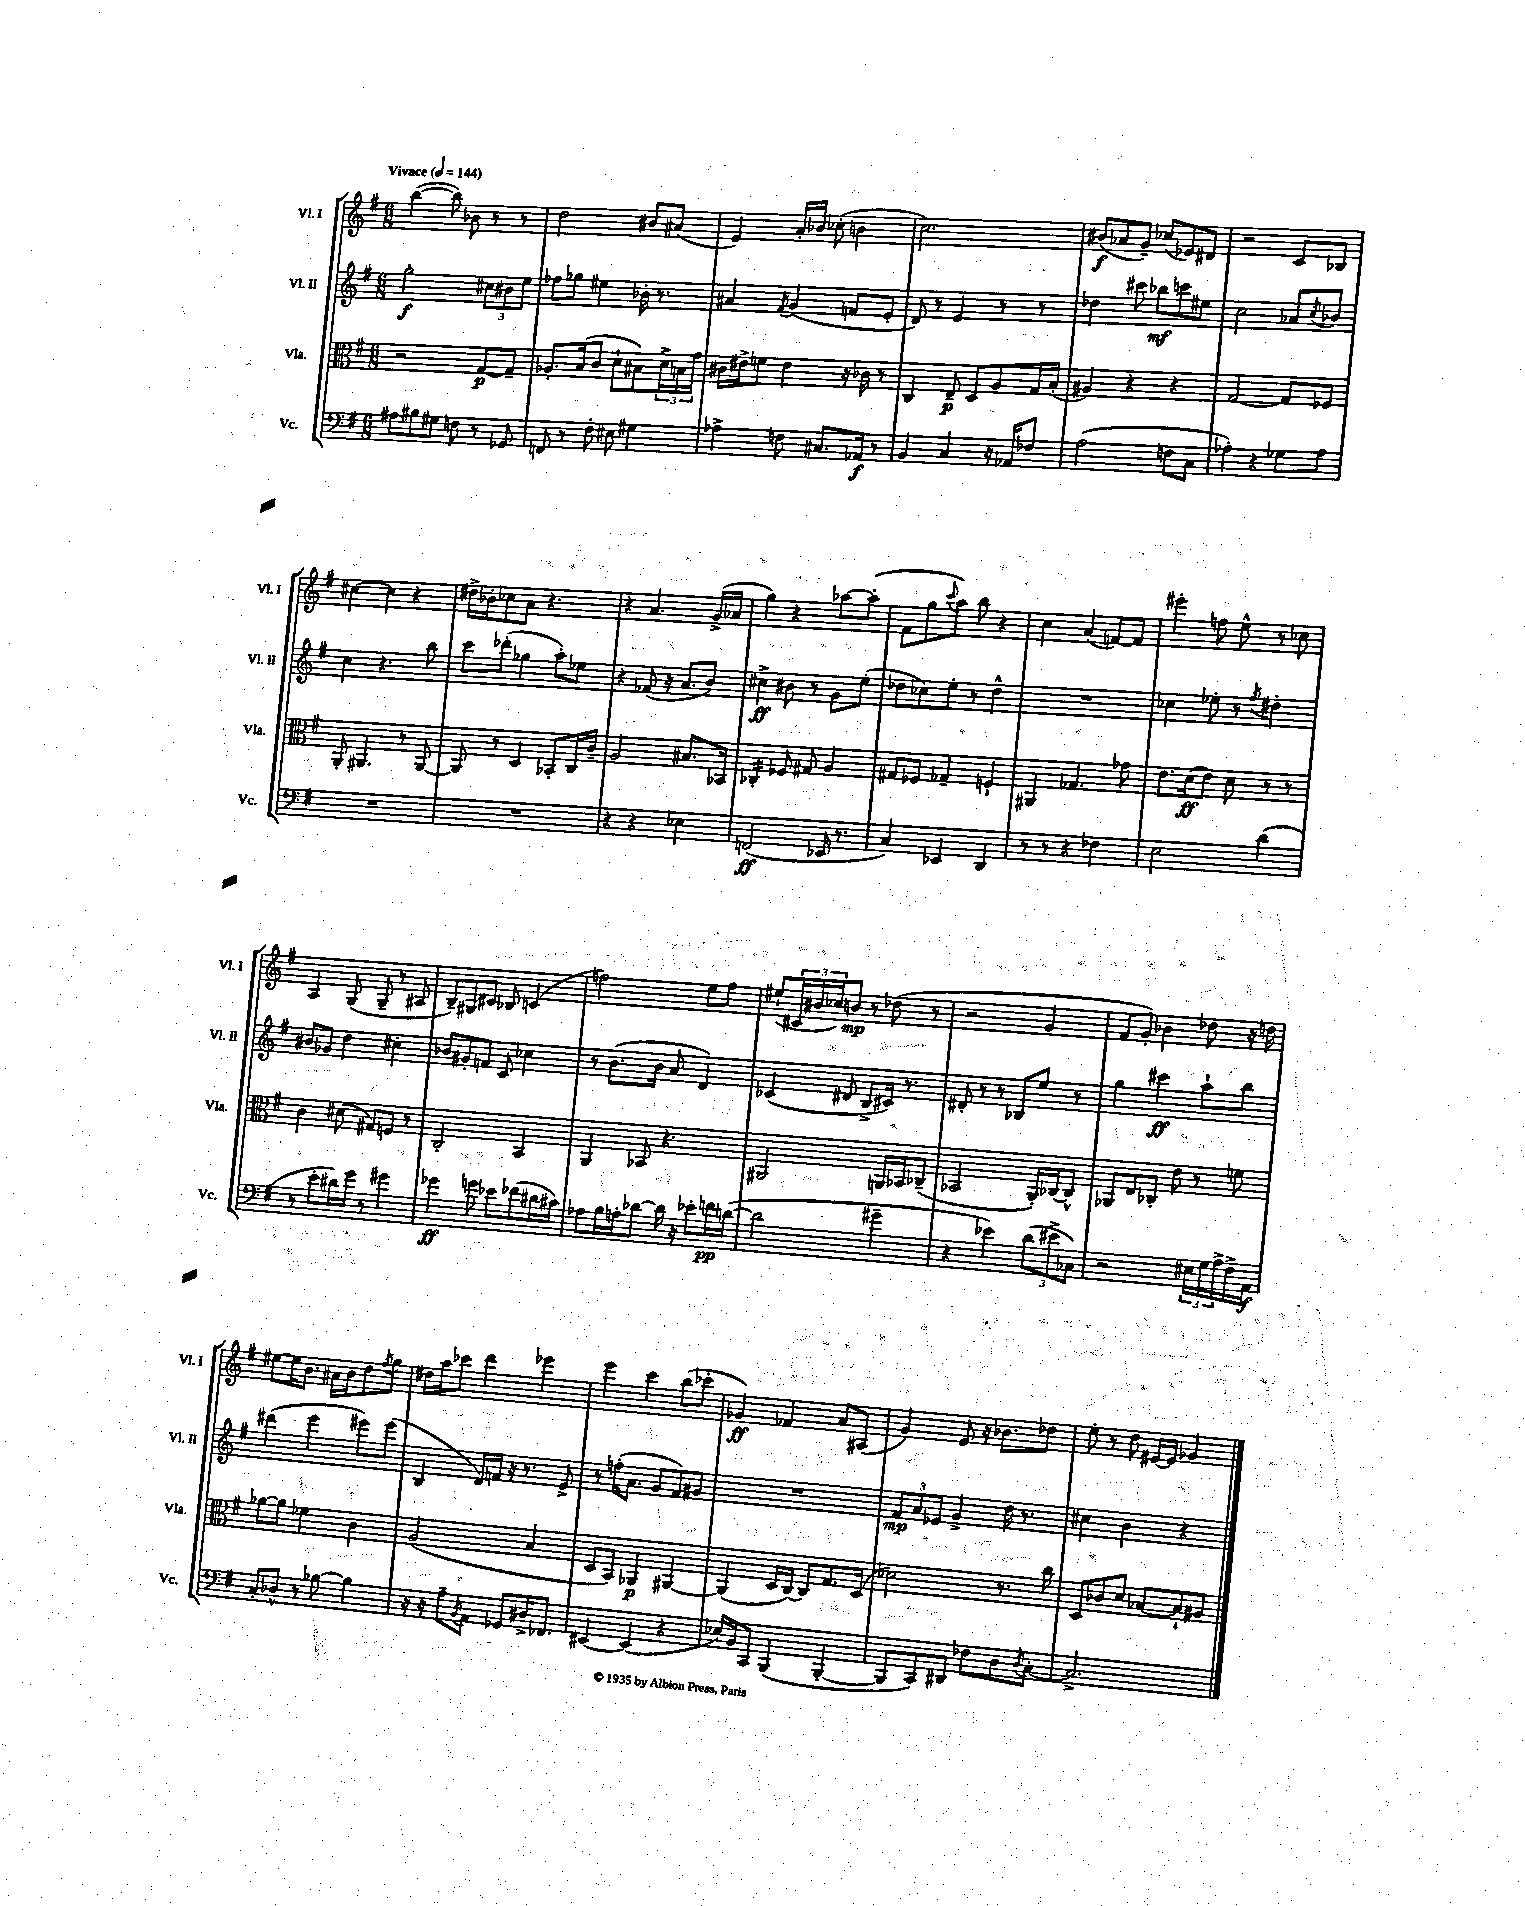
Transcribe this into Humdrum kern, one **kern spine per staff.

**kern	**kern	**kern	**kern
*staff4	*staff3	*staff2	*staff1
*clefF4	*clefC3	*clefG2	*clefG2
*k[f#]	*k[f#]	*k[f#]	*k[f#]
*M6/8	*M6/8	*M6/8	*M6/8
*MM144	*MM144	*MM144	*MM144
8A#	2r	2gg'	([4bb
8B#	.	.	.
8G#	.	.	8bb])
8F	.	.	8b-
8r	[8G	12cc#	8r
.	.	12b#	.
8GG-	8G~]	.	8r
.	.	12ee	.
=	=	=	=
8FF	8.A-'	8ff-	2dd
8r	.	8gg-	.
.	(16B	.	.
8F#'	8c	4ee#	.
8E#	8d`	.	.
4G#	8B#)	16b-'	8b#
.	.	8.r	.
.	24d^	.	(8a#
.	24B	.	.
.	24g	.	.
=	=	=	=
4A-^	16c#	4a#	4e)
.	16e#^	.	.
.	8f	.	.
.	.	8qf#	.
8F	4e#	(4g	16a'
.	.	.	16b-
8.C#	.	.	(8cc-'
.	16r	8f	4b
16AA-	16c-	.	.
8r	8r	8e'	.
=	=	=	=
4BB	4C	8d)	2.cc)
.	.	8r	.
4C	8E~	4e	.
.	8D	.	.
16r	8A	8r	.
16AA-	.	.	.
8F-	16G	8r	.
.	(16B'	.	.
=	=	=	=
(2A	4A#)	4dd-	(8b#
.	.	.	8a-
.	4r	8ccc#	8g~)
.	.	8bb-	(8cc-
8F	4r	8ccc	8e-)
8C	.	8ee#	8d#
=	=	=	=
4A-')	[2G	2cc	2r
4r	.	.	.
8G-	8G]	8a-	8c
.	.	8qcc	.
8A-	8F-	8b-	8B-
=	=	=	=
2.r	8AA'	4cc	[4cc#
.	4.AA#	.	.
.	.	4.r	4cc#]
.	8r	.	4r
.	[8AA#	8bb	.
=	=	=	=
2.r	8AA#]	8ccc	16dd#^
.	.	.	16b-'
.	8r	(8ddd-'	8cc-
.	4D	4gg-	8a
.	.	.	4.r
.	8BB-'	8aa')	.
.	16C	8ee-	.
.	16c~	.	.
=	=	=	=
4r	2A	4r	4r
4r	.	(8f-	4.a
.	.	16r	.
.	.	8.a	.
4E-	8.B#	.	.
.	.	8b)	(16g^
.	16BB-	.	16a-
=	=	=	=
(2FF	4C-'	4cc#^	4gg)
.	8F-	8b#	4r
.	8G#	8r	.
16EE-	4A	8g	[8aa-
8.r	.	.	.
.	.	(8ee'	(8aa-']
=	=	=	=
4C)	8G#	8dd-	8f#
.	8F-	8cc-)	8gg
.	.	.	8qqccc
4EE-	4G-~	8ee'	8aa)
.	.	8r	8bb
4DD	4F`	4dd-^^	4r
=	=	=	=
8r	4AA#	2.r	4cc
8r	.	.	.
4r	4.G-	.	(4a
4F-	.	.	[8f)
.	8g-	.	8f]
=	=	=	=
2E	8.e	4cc-	4eee#'
.	(16d	.	.
.	8e)	8ee-'	8ff
.	8d	8r	8ee^^
.	.	8qff#	.
(4d	8r	4dd#'	8r
.	8r	.	8cc-
=	=	=	=
8r	4c	8b#	4A
8e'	.	8g-	.
16d#)	(8d#	4dd	(8G
16g	.	.	.
8r	8G#)	.	8G~
4g#	8F	4cc#'	8r
.	8r	.	8A#
=	=	=	=
4g-	2C'	8b-	8B~)
.	.	8g#'	8G#
8g	.	8f	8c#
8e-	.	8c	8B-
(8f-	4BB	4cc-	(4c
16d#	.	.	.
16c#)	.	.	.
=	=	=	=
8A-	4AA	8r	2ff)
16B	.	(8.b	.
16A'	.	.	.
[8d-	8BB-	.	.
.	.	16b	.
16d-]	4.r	8a	.
16r	.	.	.
8e-'	.	4d)	8ee
16f	.	.	8ff
([16d	.	.	.
=	=	=	=
2d]	2AA#	(4c-	(8ee#`
.	.	.	24c#
.	.	.	24b#
.	.	.	24cc-)
.	.	8d#	8b
.	.	8B^	8r
4g#~	16AA	16c#)	(8dd-
.	16BB-	8.r	.
.	(8C-~	.	8r
=	=	=	=
4r	2BB-	8d#'	2r
.	.	8r	.
4e-)	.	8r	.
.	.	8B-	.
(12d	16AA')	8ee	4g
.	[16C-	.	.
12e#^	.	.	.
.	8C-^^]	8r	.
12C-)	.	.	.
=	=	=	=
2r	8AA-	4gg	8f#
.	8E	.	8g')
.	8C-'	4ccc#	4b-
.	8e	.	.
24E#	8r	8aa`	8dd-
24G	.	.	.
24A^	.	.	.
16F#^	8f	8bb	16r
16AA	.	.	16dd
=	=	=	=
8C'	[8a-	(4ddd#	[8ee#
8D-^^	8a-]	.	16ee#]
.	.	.	8.b
8r	4f-	4eee	.
[8B-	.	.	16a#
.	.	.	16b
4B-]	4c	8eee#)	8dd
.	.	.	8qff#
.	.	(8eee#	8gg
=	=	=	=
16r	(2A	4B	16dd#
16r	.	.	16aa
8A~	.	.	8ccc-
8qBB	.	.	.
8AA	.	16d)	4ddd
.	.	16f	.
8GG-	.	16r	.
.	.	8.r	.
16D#^	4B	.	4eee-
8.FF-	.	.	.
.	.	8e^	.
=	=	=	=
[4EE#	8D	8r	4eee
.	8BB)	(16ff'	.
.	.	8.a	.
(4EE#]	4AA-	.	4ccc
.	.	8g	.
4r	[4AA#	8f#)	(8bb
.	.	8g#	8ccc-'
=	=	=	=
16E-)	(4AA#]	2.r	4g-)
16BB	.	.	.
8CC	.	.	.
(4BBB	16D	.	4f-
.	[16C)	.	.
.	8C]	.	.
[4BBB'	8.G	.	8a
.	.	.	(8A#
.	(16D	.	.
=	=	=	=
8BBB]	2d-)	12f#	4g)
.	.	12a	.
8CC)	.	.	.
.	.	12e-	.
8DD#	.	4g^	8e
8F-	.	.	16r
.	.	.	8.b-
8D	8.r	16dd	.
.	.	8.r	.
8qD	.	.	.
[8C'	.	.	8dd-
.	16cc	.	.
=	=	=	=
2.C^]	8D	4cc#	8ee'
.	8c-	.	8r
.	8d	4b	8dd
.	[8B-	.	[16e#
.	.	.	16e#]
.	8B-`]	4r	4g-
.	8A#	.	.
==	==	==	==
*-	*-	*-	*-
